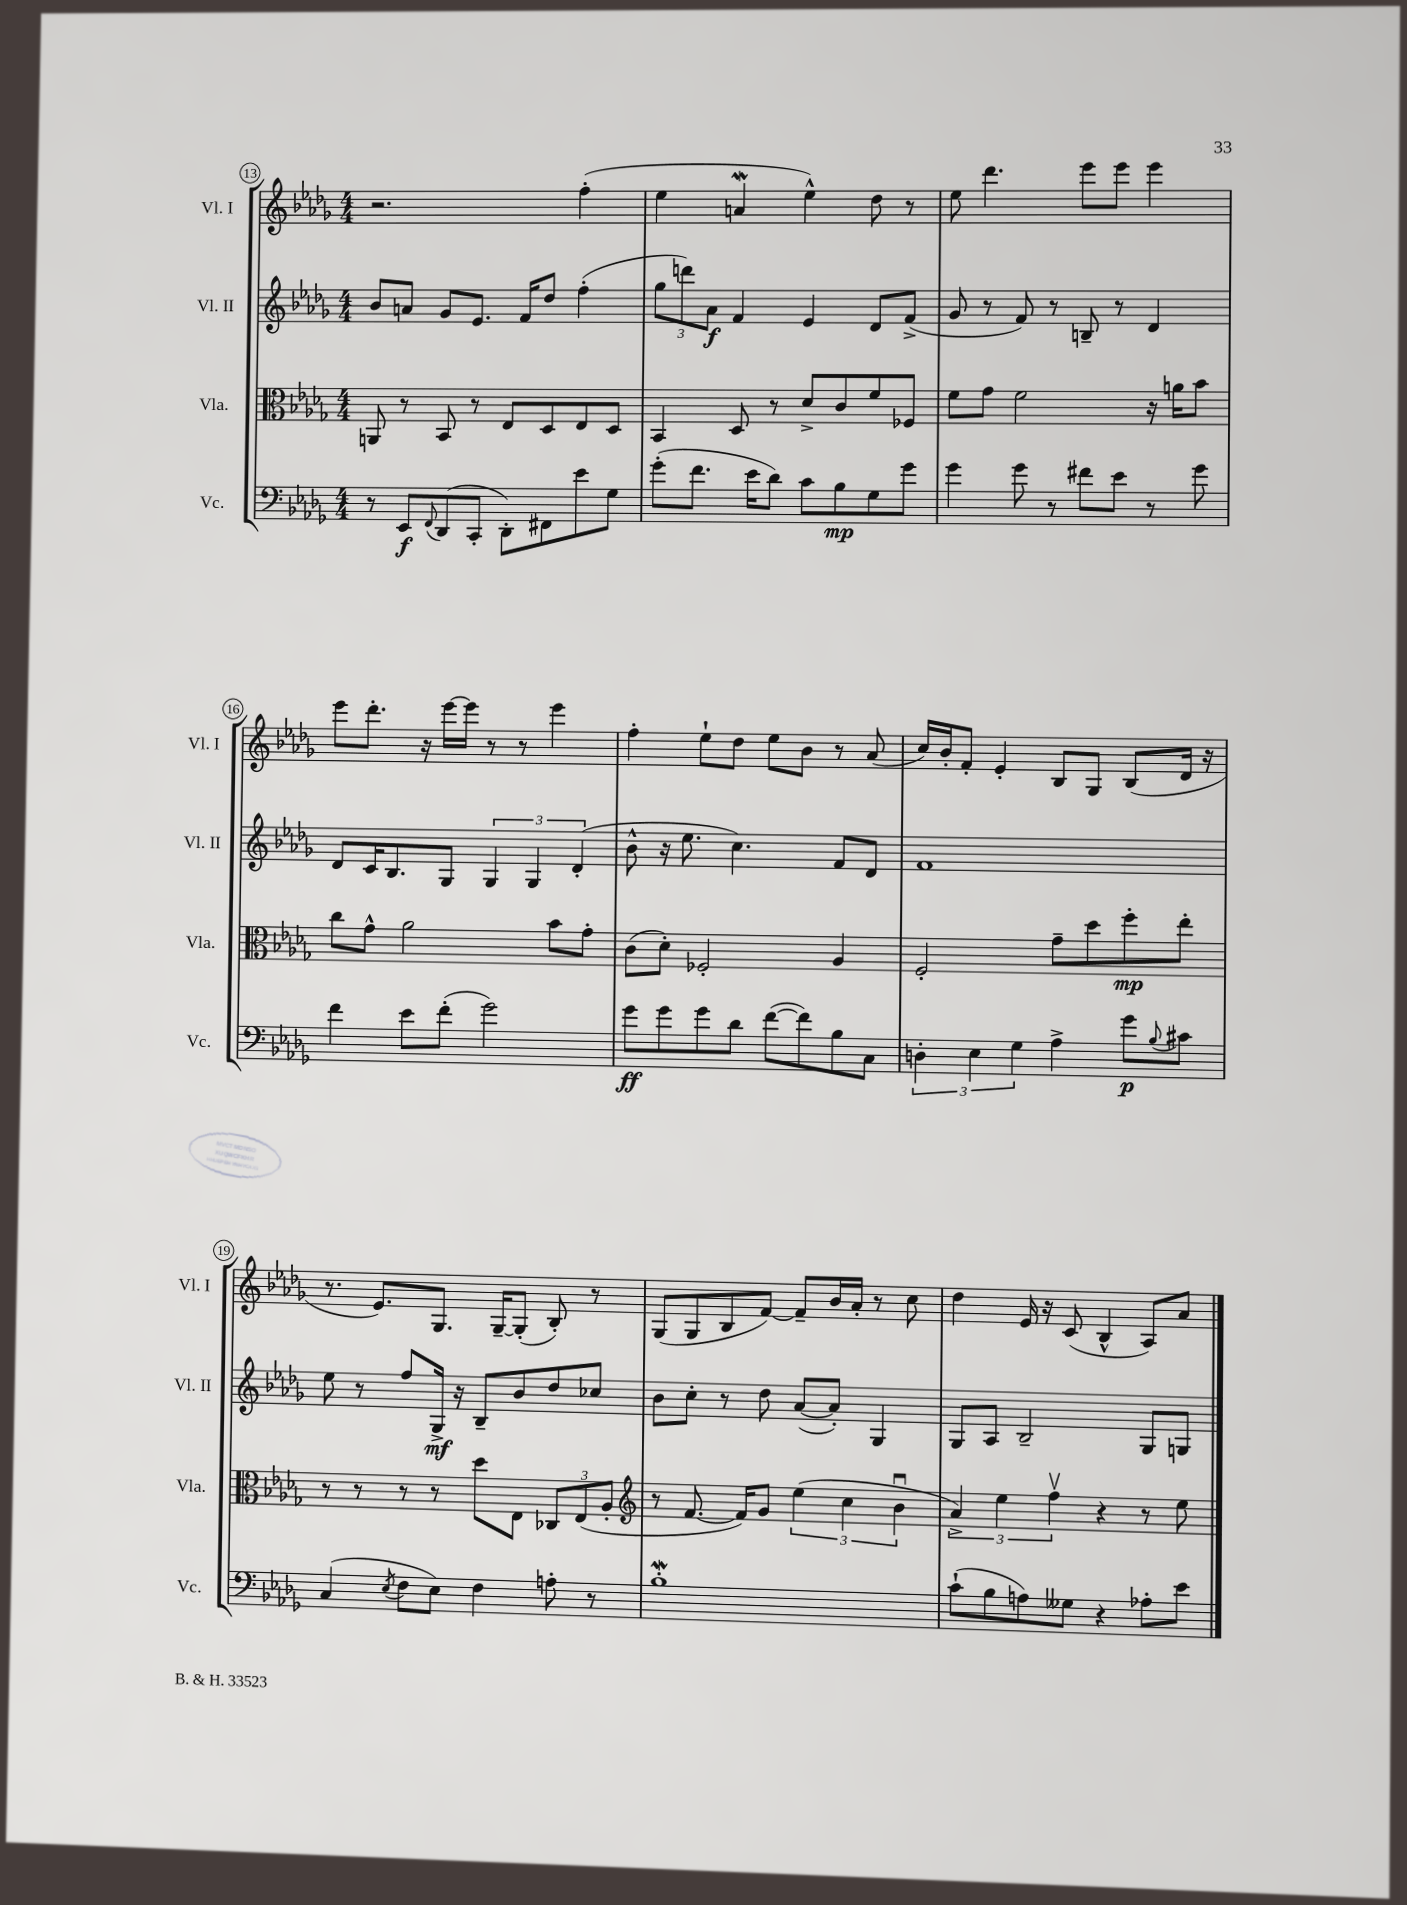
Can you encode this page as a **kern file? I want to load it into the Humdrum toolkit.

**kern	**kern	**kern	**kern
*staff4	*staff3	*staff2	*staff1
*clefF4	*clefC3	*clefG2	*clefG2
*k[b-e-a-d-g-]	*k[b-e-a-d-g-]	*k[b-e-a-d-g-]	*k[b-e-a-d-g-]
*M4/4	*M4/4	*M4/4	*M4/4
8r	8AA	8b-	2.r
8EE-	8r	8a	.
8qqFF	.	.	.
(8DD-	8BB-	8g-	.
8CC'	8r	8.e-	.
8DD-')	8E-	.	.
.	.	16f	.
8FF#	8D-	8dd-	.
8e-	8E-	(4ff'	(4ff'
8G-	8D-	.	.
=	=	=	=
(8g-'	4BB-	12gg-	4ee-
.	.	12ddd)	.
8.f	.	.	.
.	.	12a-	.
.	8D-	4f	4a
16e-	.	.	.
8d-)	8r	.	.
8c	8d-^	4e-	4ee-^^)
8B-	8c	.	.
8G-	8f	8d-	8dd-
8g-	8F-	(8f^	8r
=	=	=	=
4g-	8f	8g-	8ee-
.	8g-	8r	4.ddd-
8g-	2f	8f)	.
8r	.	8r	.
8f#	.	8B~	8eee-
8e-	.	8r	8eee-
8r	16r	4d-	4eee-
.	16a	.	.
8g-	8b-	.	.
=	=	=	=
4f	8cc	8d-	8eee-
.	8g-^^	16c	8.ddd-'
.	.	8.B-	.
8e-	2a-	.	.
.	.	.	16r
(8f'	.	8G-	[16eee-
.	.	.	16eee-]
2g-)	.	6G-	8r
.	.	.	8r
.	.	6G-	.
.	8b-	.	4eee-
.	.	(6d-'	.
.	8g-'	.	.
=	=	=	=
8g-	(8c	8b-^^	4ff'
8g-	8d-')	16r	.
.	.	8.ee-	.
8g-	2F-'	.	8ee-`
8d-	.	4.cc)	8dd-
([8f	.	.	8ee-
8f])	.	.	8b-
8B-	4A-	8f	8r
8C	.	8d-	(8a-
=	=	=	=
6D'	2F'	1f	16cc)
.	.	.	16b-'
.	.	.	8f'
6E-	.	.	.
.	.	.	4e-'
6G-	.	.	.
4A-^	8g-~	.	8B-
.	8dd-	.	8G-
8g-	8ff'	.	(8B-
8qqB-	.	.	.
8c#	8ee-'	.	16d-
.	.	.	16r
=	=	=	=
(4C	8r	8ee-	8.r
.	8r	8r	.
.	.	.	8.e-)
8qE-	.	.	.
8F	8r	8ff	.
8E-)	8r	16G-^	8.G-
.	.	16r	.
4F	8dd-	8B-~	.
.	.	.	[16G-~
.	8E-	8b-	(8G-']
8A'	12C-	8dd-	8B-')
.	(12E-	.	.
8r	.	8cc-	8r
.	12A-'	.	.
=	=	=	=
*	*clefG2	*	*
1B-'	8r	8b-	(8G-
.	[8.f	8cc'	8G-
.	.	8r	8B-
.	16f])	.	.
.	8g-	8dd-	[8f)
.	(6ee-	([8a-	8f~]
.	.	8a-'])	16b-
.	6cc	.	.
.	.	.	16a-'
.	.	4G-	8r
.	6b-u	.	.
.	.	.	8cc
=	=	=	=
(8c`	6a-^)	8G-	4dd-
8B-	.	8A-	.
.	6ee-	.	.
8A)	.	2B-~	16e-
.	.	.	16r
.	6ffv	.	.
8G--	.	.	(8c
4r	4r	.	4B-^^
8A-'	8r	8G-	8A-)
8e-	8ee-	8G	8a-
==	==	==	==
*-	*-	*-	*-
